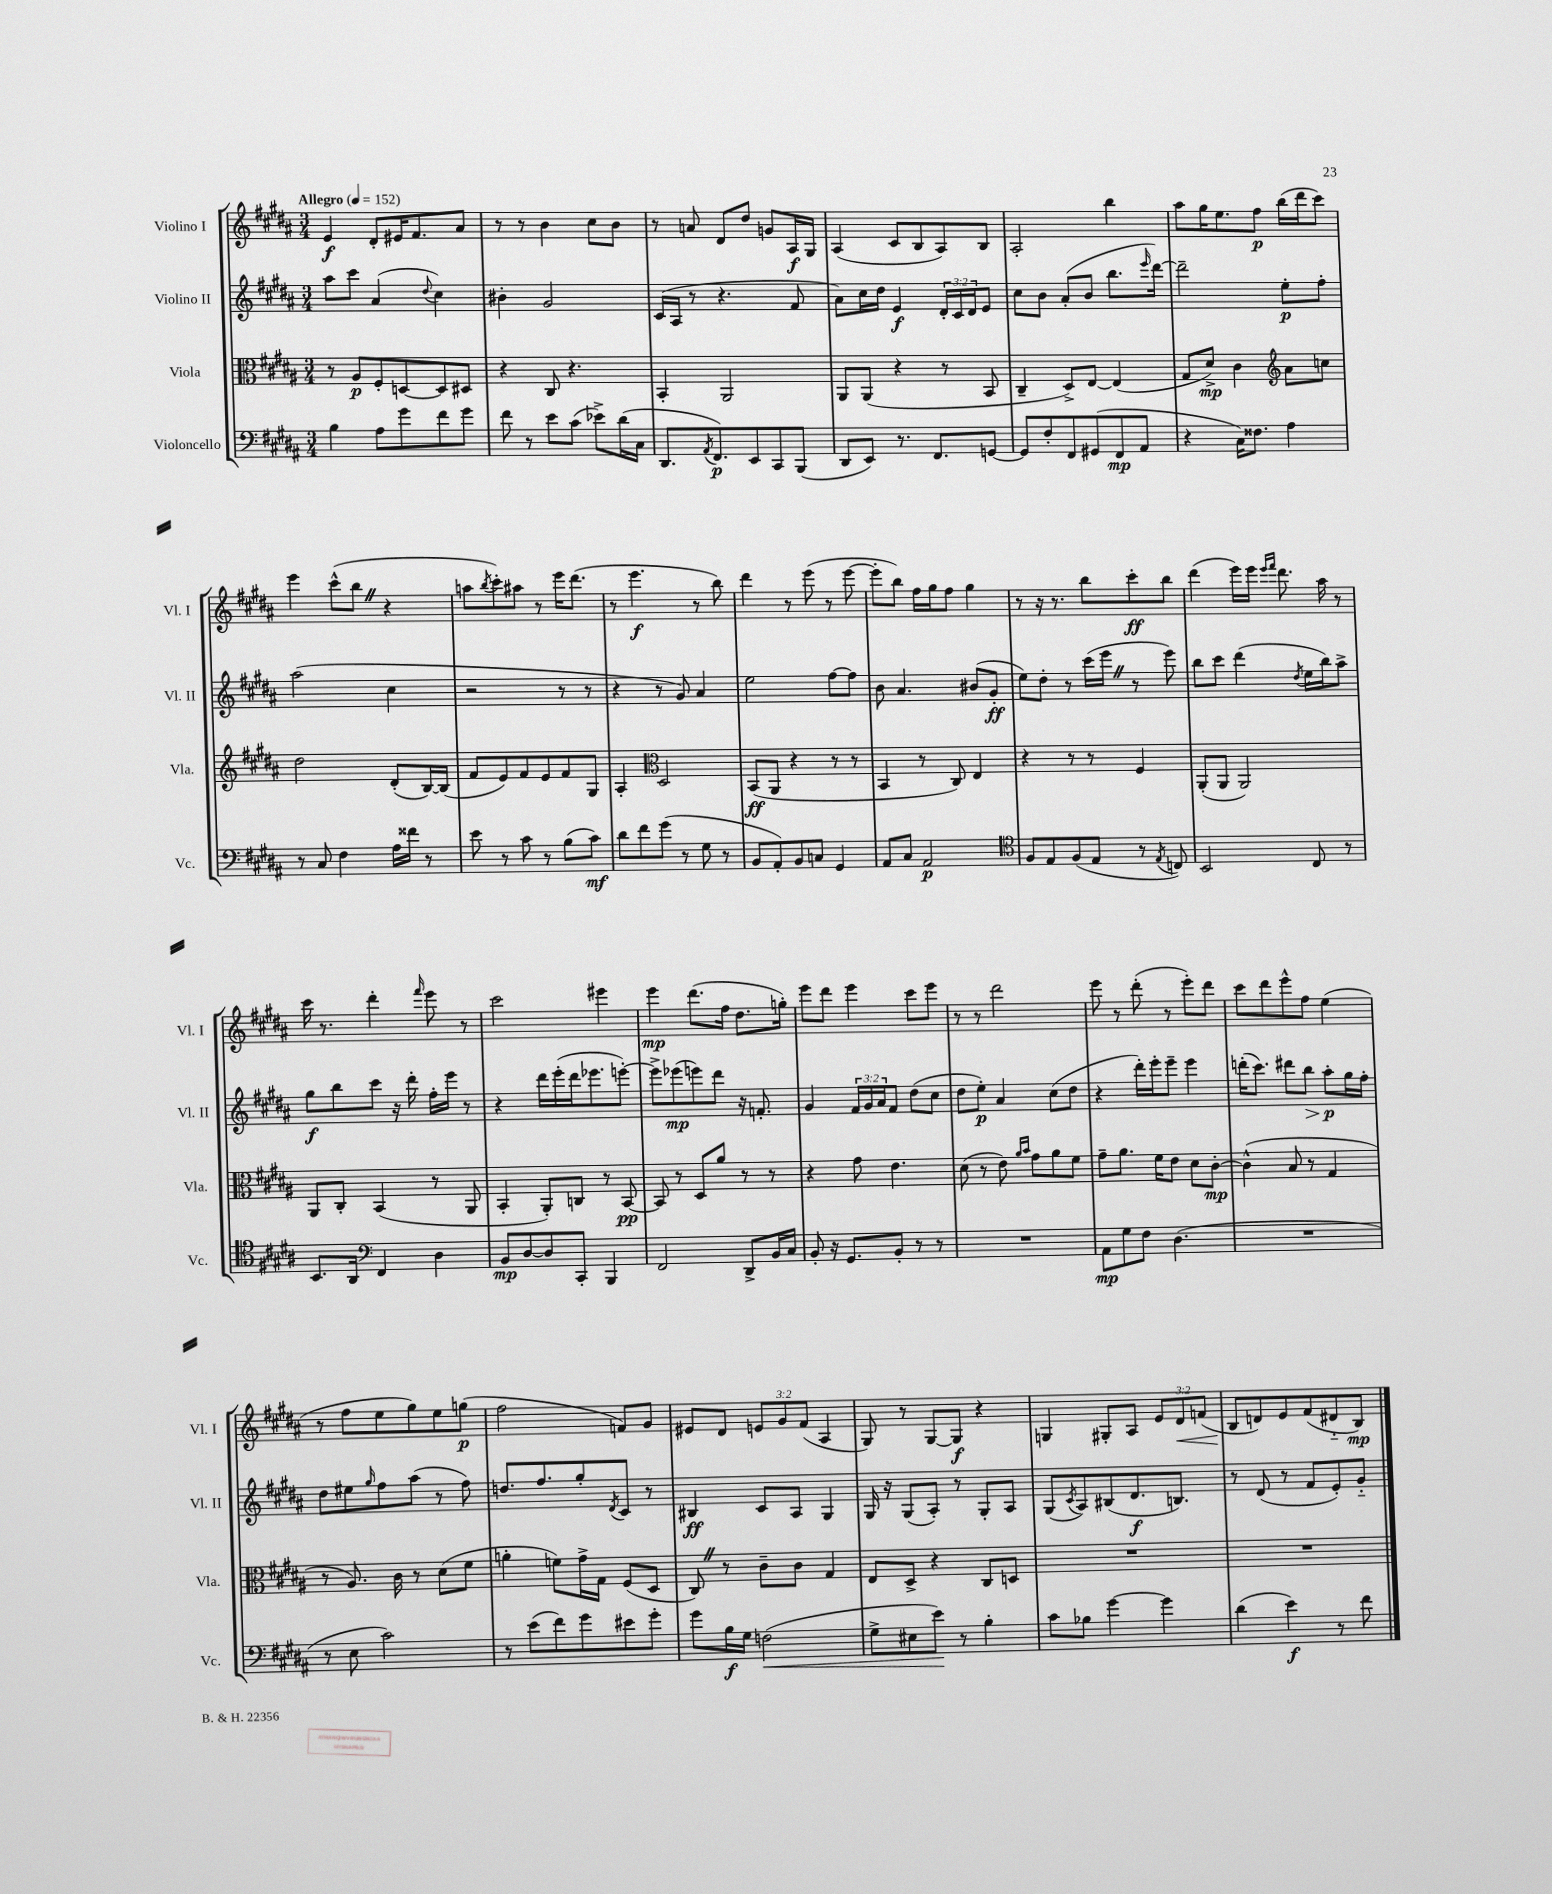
<<
\new StaffGroup <<
\new Staff = "s0" \with { instrumentName = "Violino I" shortInstrumentName = "Vl. I" } {
    \clef treble \key b \major \numericTimeSignature \time 3/4 \override Staff.TupletNumber.text = #tuplet-number::calc-fraction-text \tempo "Allegro" 4 = 152
    e'4\f dis'8-. eis'16 fis'8. ais'8 |
    r8 r8 b'4 cis''8 b'8 |
    r8 a'8 dis'8 dis''8 g'8 ais16\f gis16 |
    ais4( cis'8 b8 ais8) b8 |
    ais2-. b''4 |
    ais''8 gis''16 e''8. fis''8\p b''16( dis'''16 cis'''8) |
    e'''4 cis'''8-^( b''8 \once \override BreathingSign.text = \markup { \musicglyph "scripts.caesura.straight" } \breathe r4 |
    a''8 \acciaccatura { b''8 } cis'''8-.) ais''8 r8 e'''16 dis'''8.( |
    r8 e'''4.\f r8 b''8) |
    dis'''4 r8 e'''8( r8 e'''8~ |
    e'''8-. b''8) fis''16 gis''16 fis''8 gis''4 |
    r8 r16 r8. b''8 cis'''8-.\ff b''8 |
    dis'''4( e'''16) e'''16 \grace { e'''16 fis'''16 } dis'''8. ais''16 r8 |
    cis'''16 r8. dis'''4-. \grace { fis'''16 } e'''8 r8 |
    cis'''2 eis'''4 |
    e'''4\mp dis'''8.( fis''16 dis''8. g''16-.) |
    e'''8 dis'''8 e'''4 cis'''8 e'''8 |
    r8 r8 dis'''2 |
    e'''8 r8 dis'''8-.( r8 e'''8-.) dis'''8 |
    cis'''8 dis'''8 e'''8-^ fis''8 e''4( |
    r8 fis''8 e''8 gis''8) e''8 g''8\p( |
    fis''2 f'8) gis'8 |
    eis'8 dis'8 \tuplet 3/2 { e'8 gis'8 fis'8( } ais4 |
    gis8) r8 gis8~ gis8\f r4 |
    g4 gis8-. ais8 \tuplet 3/2 { e'8 dis'8\< f'8( } |
    b8\! d'8) e'8 fis'8( dis'8-_ b8\mp) \bar "|." |
}
\new Staff = "s1" \with { instrumentName = "Violino II" shortInstrumentName = "Vl. II" } {
    \clef treble \key b \major \numericTimeSignature \time 3/4 \override Staff.TupletNumber.text = #tuplet-number::calc-fraction-text
    ais''8 cis'''8 ais'4( \appoggiatura { dis''8 } cis''4) |
    bis'4-. gis'2 |
    cis'16( ais16 r8 r4. fis'8 |
    ais'8) cis''16 dis''16 e'4\f \tuplet 3/2 { dis'16-. cis'16 dis'16 } e'8 |
    cis''8 b'8 ais'8-.( b'8 b''8. \grace { e'''16 } dis'''16~) |
    dis'''2-- e''8-.\p fis''8-. |
    ais''2( cis''4 |
    r2 r8 r8 |
    r4 r8 gis'8) ais'4 |
    e''2 fis''8~ fis''8 |
    b'8 ais'4. bis'8( gis'8-.\ff |
    e''8) dis''8-. r8 cis'''16( e'''16 \once \override BreathingSign.text = \markup { \musicglyph "scripts.caesura.straight" } \breathe r8 e'''8) |
    b''8 cis'''8 dis'''4( \acciaccatura { dis''8 } e''16 b''16) ais''8-> |
    gis''8\f b''8 cis'''8 r16 dis'''16-. fis''16-. e'''16 r8 |
    r4 dis'''16 e'''16-.( dis'''16 ees'''8. e'''8~-.) |
    e'''8-> ees'''8\mp( e'''8) dis'''8 r16 f'8.-. |
    gis'4 \tuplet 3/2 { fis'16 gis'16 ais'16 } fis'8 dis''8( cis''8 |
    dis''8 e''8-.\p) ais'4 cis''8( dis''8 |
    r4 dis'''16-.) e'''16-. e'''8-- e'''4 |
    d'''16-.( cis'''8.) dis'''8 b''8\> ais''8-.\p\! gis''16 fis''16-. |
    dis''8 eis''8 \grace { gis''16 } fis''8 ais''8( r8 fis''8) |
    d''8. fis''8. gis''8-. \acciaccatura { dis'8 } cis'8 r8 |
    bis4\ff cis'8 ais8 gis4 |
    gis16 r16 gis8( ais8-.) r8 gis8-. ais8 |
    gis8( \acciaccatura { cis'8 } ais8) bis8( dis'8.\f b8.) |
    r8 dis'8( r8 fis'8 e'8-.) gis'8-_ \bar "|." |
}
\new Staff = "s2" \with { instrumentName = "Viola" shortInstrumentName = "Vla." } {
    \clef alto \key b \major \numericTimeSignature \time 3/4
    r8 ais8\p fis8-. d8~ d8 dis8 |
    r4 cis8 r4. |
    b,4-. ais,2 |
    ais,8 ais,8( r4 r8 b,8 |
    cis4-- dis8->) e8~ e4( |
    gis8 dis'8->\mp) cis'4 \clef treble ais'8 c''8 |
    dis''2 dis'8-.( b16~) b16( |
    fis'8 e'8) fis'8 e'8 fis'8 gis8 |
    ais4-. \clef alto dis2 |
    b,8\ff( ais,8 r4 r8 r8 |
    b,4 r8 cis8) e4 |
    r4 r8 r8 fis4 |
    ais,8-.( ais,8 ais,2) |
    ais,8 cis8-. b,4( r8 ais,8 |
    b,4-. ais,8-.) c8 r8 b,8~\pp |
    b,8 r8 dis8 ais'8 r8 r8 |
    r4 gis'8 e'4. |
    dis'8( r8 e'8) \grace { ais'16 b'16 } gis'8 ais'8 fis'8 |
    gis'8-- ais'8. fis'16 e'8 dis'8 cis'8~-.\mp |
    cis'4-^( b8 r8 gis4 |
    r8 ais8.) cis'16 r8 dis'8( fis'8 |
    a'4-. f'8) gis'16-> gis16 fis8( dis8 |
    cis8) \once \override BreathingSign.text = \markup { \musicglyph "scripts.caesura.straight" } \breathe r8 cis'8-- cis'8 gis4 |
    e8 dis8-> r4 cis8 d8 |
    R2. |
    R2. \bar "|." |
}
\new Staff = "s3" \with { instrumentName = "Violoncello" shortInstrumentName = "Vc." } {
    \clef bass \key b \major \numericTimeSignature \time 3/4
    b4 ais8 gis'8 fis'8 gis'8 |
    fis'8 r8 e'8 cis'8( ees'8->) dis'16( cis16 |
    dis,8. \acciaccatura { ais,8 } fis,8.\p) e,8 cis,8 b,,8( |
    dis,8 e,8) r8. fis,8. g,8~ |
    g,8 fis8-. fis,8 gis,8( fis,8\mp ais,8 |
    r4 cis16) fisis8. ais4 |
    r8 cis8 fis4 ais16 fisis'16 r8 |
    e'8 r8 cis'8 r8 b8( cis'8\mf) |
    dis'8 fis'8 gis'8( r8 gis8 r8 |
    b,8 ais,8-.) b,8 c8 gis,4 |
    ais,8 cis8 ais,2\p |
    \clef tenor fis8 e8 fis8( e8 r8 \acciaccatura { e8 } c8) |
    b,2 cis8 r8 |
    b,8. ais,16 \clef bass fis,4 dis4 |
    b,8\mp dis8~ dis8 cis,8-. b,,4 |
    fis,2 dis,8-> b,16 cis16 |
    b,8-. r16 gis,8. b,8-. r8 r8 |
    R2. |
    ais,8\mp gis8 fis8 dis4.( |
    R2. |
    r8 e8 cis'2) |
    r8 e'8( fis'8) gis'8 eis'8 gis'8-. |
    gis'8 b16\f gis16 f2\<( |
    gis8-> eis8 e'8\!) r8 b4-. |
    cis'8 bes8 gis'4~ gis'4 |
    dis'4( e'4\f) r8 fis'8 \bar "|." |
}
>>
>>
\layout { \context { \Score \remove "Bar_number_engraver" } }
